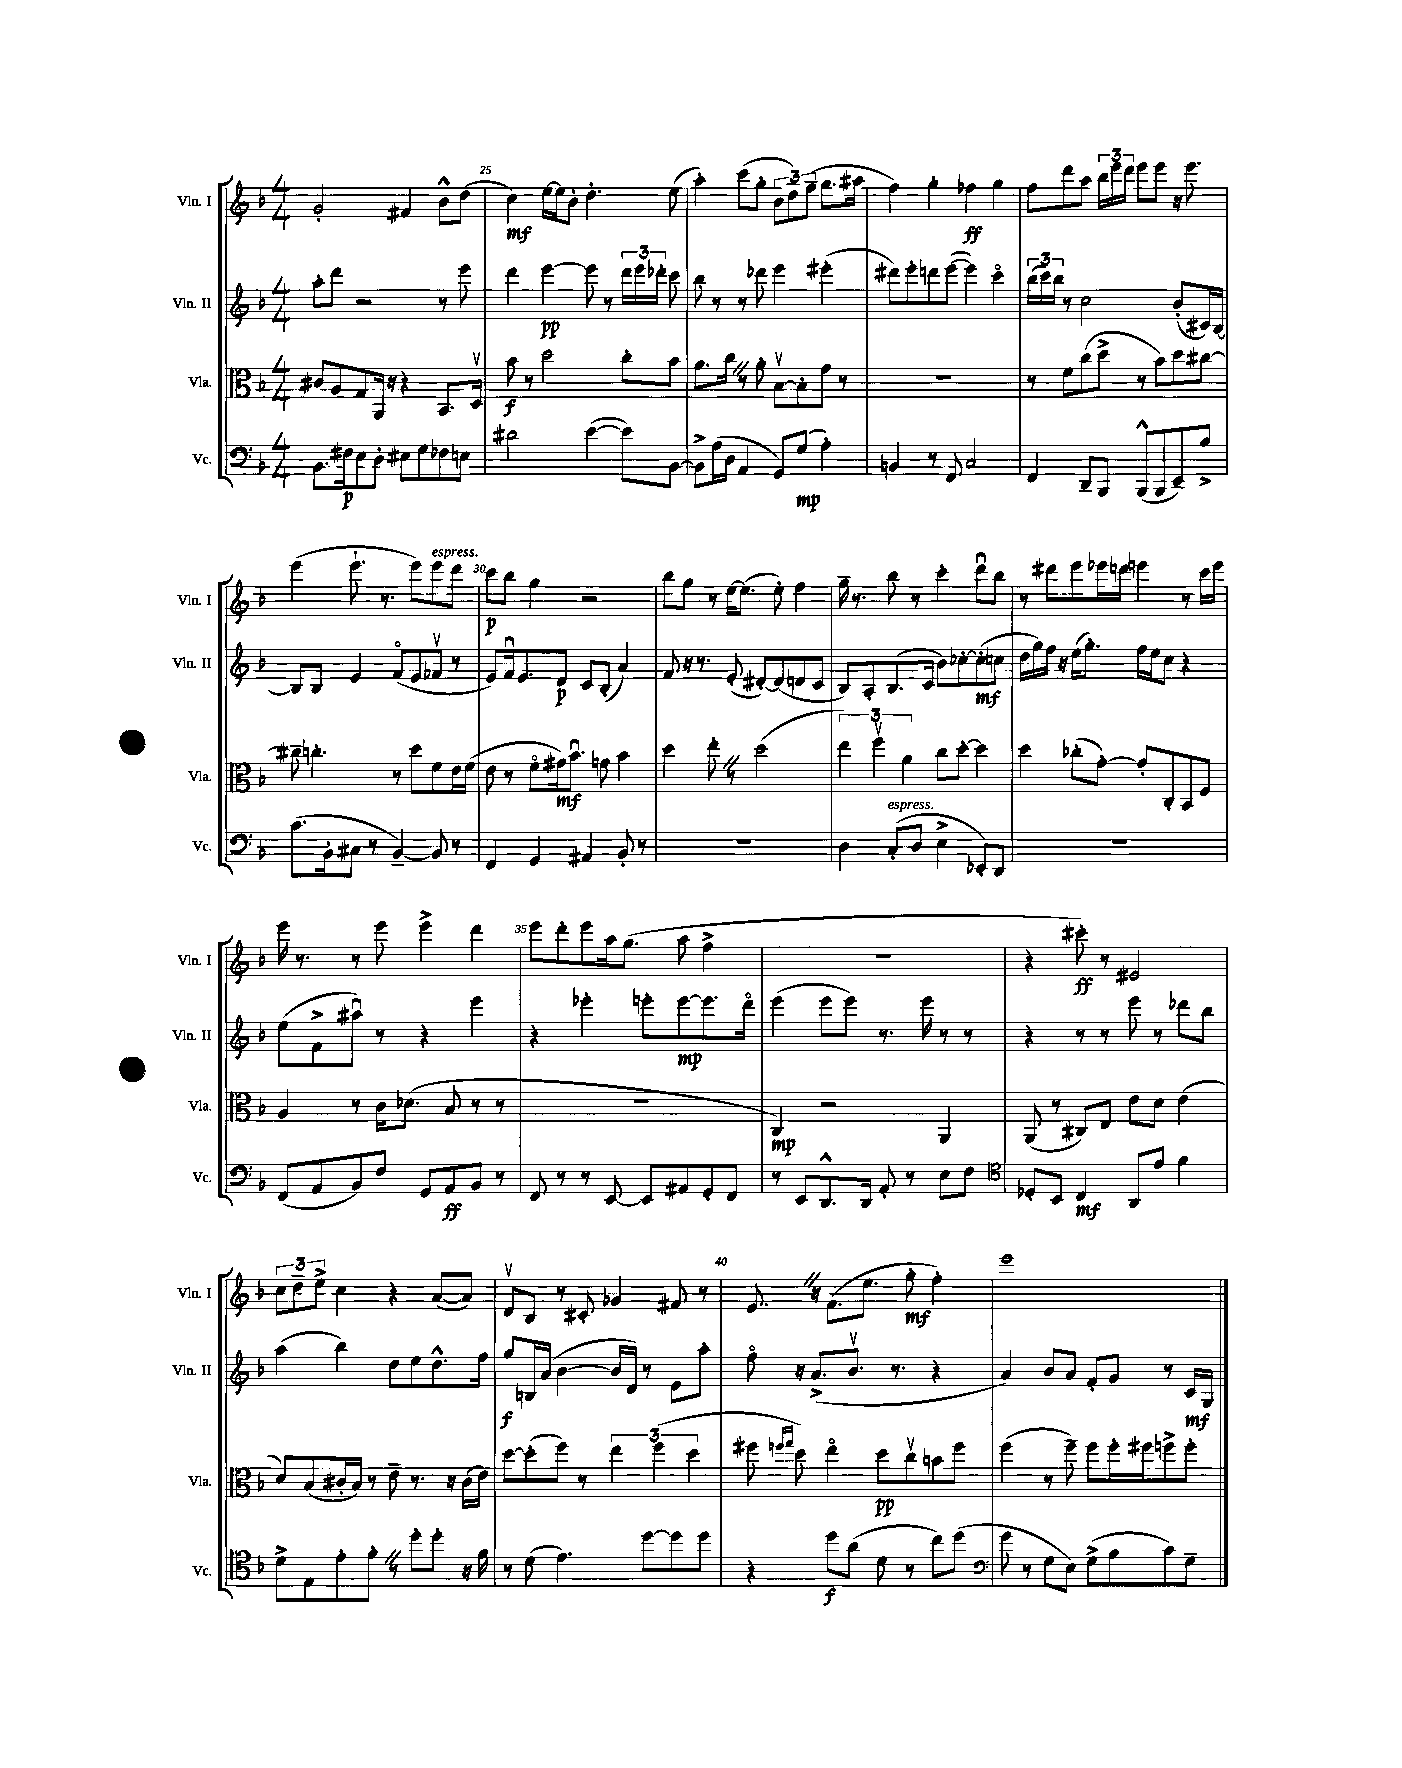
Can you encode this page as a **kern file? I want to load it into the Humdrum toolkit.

**kern	**kern	**kern	**kern
*staff4	*staff3	*staff2	*staff1
*clefF4	*clefC3	*clefG2	*clefG2
*k[b-]	*k[b-]	*k[b-]	*k[b-]
*M4/4	*M4/4	*M4/4	*M4/4
8.BB-\L	8c#/L	8aa'\L	2g'/
.	8A/	8ddd\J	.
16F#\k	.	.	.
8E\	8G/	2r	.
8D'\J	16AA/Jk	.	.
.	16r	.	.
8E#\L	4r	.	4f#/
8G\	.	.	.
8F-\	8.BB-/L	8r	8b-^^\L
8E\J	.	8eee\	(8dd\J
.	16Dv/Jk	.	.
=	=	=	=
2d#\	8b-\	4ddd\	4cc\)
.	8r	.	.
.	2dd\	[4eee\	[16ee\LL
.	.	.	16ee\]J
.	.	.	8b-'\J
([4e\	.	8eee\]	4.dd'\
.	.	8r	.
8e\]L)	8cc'\L	24ddd\LL	.
.	.	24eee\	.
.	.	24ddd-'\JJ	.
[8BB-\J	8b-\J	8ccc\	(8ee\
=	=	=	=
8BB-^\]L	8.a\L	8bb-\	4aa'\)
(16A\L	.	8r	.
16D\JJ	16cc\Jk	.	.
4AA/	8r	8r	(8ccc\L
.	8a'\	8ddd-\	8gg'\J
8GG/L)	[8B-v\L	4eee\	12b-\L
.	.	.	12dd~\)
(8G/J	8B-'\]	.	.
.	.	.	(12ff~\J
4A'\)	8g\J	(4eee#'\	8.gg\L
.	8r	.	.
.	.	.	16aa#\Jk
=	=	=	=
4BB/	1r	8ddd#\L)	4ff\)
.	.	8eee'\	.
8r	.	8ddd\	4gg'\
8FF/	.	([8eee\J	.
2C/	.	4eee\])	4ff-\
.	.	4ccco\	4gg\
=	=	=	=
4FF/	8r	(24bb-\LL	8ff\L
.	.	24ccc\)	.
.	.	24bb-\JJ	.
.	8f\L	8r	8ddd\
8DD~/L	(8cc\	2cc\	8aa\J
8BBB-/J	8dd^\J	.	24bb-\LL
.	.	.	24eee\
.	.	.	24ddd\JJ
(8BBB-^^/L	8r	.	8eee\L
8BBB-/	8b-\L)	.	8eee\J
8EE~/)	8dd\	(8b-'/L	16r
.	.	.	8.eee\
8B-^/J	[8cc#\J	16c#/L)	.
.	.	[16B-/JJ	.
=	=	=	=
(8.c\L	8cc#~\]	8B-/]L	(4eee\
.	4.cc'\	8B-/J	.
16BB-'\k	.	.	.
8C#\J	.	4e/	8.eee`\
8r	.	.	.
.	.	.	8.r
[4BB-~/)	8r	(8fo/L	.
.	8dd\L	8e/	8eee\L)
8BB-/]	8f\	8f-v/J	8eee\
8r	16e\L	8r	8ddd\J
.	(16f\JJ	.	.
=	=	=	=
4FF/	8e\	8e/L)	8ccc\L
.	8r	16fu/k	8bb-\J
.	.	8.e/	.
4GG/	8fo\L	.	4gg\
.	16g#\k)	8d/J	.
.	8.b-u\J	.	.
4AA#/	.	8c/L	2r
.	8g\	(8B-'/J	.
8BB-'/	4b-\	4a/)	.
8r	.	.	.
=	=	=	=
1r	4dd\	8f/	8bb-\L
.	.	16r	8gg\J
.	.	8.r	.
.	8ee'\	.	8r
.	8r	(8e'/	[16ee\LK
.	.	.	(8.ee\]J
.	(2dd\	[8d#'/L)	.
.	.	(8d#/]	8ee'\)
.	.	8d/	4ff\
.	.	8c/J	.
=	=	=	=
4D\	6ee\)	8B-/L)	16gg~\
.	.	.	8.r
.	.	8A'/	.
.	6ffv\	.	.
(8C'/L	.	(8.B-/	8bb-\
.	6a\	.	.
8D/J	.	.	8r
.	.	16c/Jk	.
4E^\	8cc\L	8b-\L)	4ccc'\
.	[8dd'\J	[8cc-'\	.
8EE-'/L)	4dd\]	(8cc-'\]	8dddu\L
8DD/J	.	8cc\J	8bb-\J
=	=	=	=
1r	4dd\	16dd\LL	8r
.	.	16gg\)	.
.	.	16ff\JJ	8ddd#\L
.	.	16r	.
.	(8cc-'\L	(16ee\LK	8eee\
.	.	8.gg'\J)	.
.	[8g'\J)	.	16eee-\L
.	.	.	16ddd\JJ
.	8g'/]L	16ff\LL	4eee\
.	.	16ee\J	.
.	8C'/	8cc\J	.
.	8BB-/	4r	8r
.	8F/J	.	16ccc\LL
.	.	.	16eee\JJ
=	=	=	=
(8FF/L	4A/	(8ee\L	16eee\
.	.	.	8.r
8AA/	.	8f^\	.
8BB-/)	8r	8aa#u\J)	8r
8F/J	16c\LK	8r	8eee\
.	(8.d-\J	.	.
8GG/L	.	4r	4eee^\
8AA/	8B-/	.	.
8BB-/J	8r	4eee\	4ddd\
8r	8r	.	.
=	=	=	=
8FF/	1r	4r	8eee\L
8r	.	.	8ddd'\
8r	.	4eee-'\	8eee\
[8EE/	.	.	16aa\k
.	.	.	(8.gg\J
8EE/]L	.	8eee'\L	.
8AA#/	.	[8eee\	8aa\
8GG'/	.	8.eee\]	4ff^\
8FF/J	.	.	.
.	.	16dddo\Jk	.
=	=	=	=
8r	4C/)	(4eee\	1r
8EE/L	.	.	.
8.DD^^/	2r	8eee\L	.
.	.	8eee\J)	.
16DD/Jk	.	.	.
8AA'/	.	8.r	.
8r	.	.	.
.	.	16eee\	.
8E\L	4AA/	8r	.
8F\J	.	8r	.
=	=	=	=
*clefC4	*	*	*
8D-'/L	(8AA/	4r	4r
8BB-/J	8r	.	.
4C/	8C#/L)	8r	8ccc#'\)
.	8E/J	8r	8r
8AA/L	8e\L	8eee\	2e#/
8e/J	8d\J	8r	.
4f\	(4e\	8ddd-\L	.
.	.	8bb-\J	.
=	=	=	=
8d^\L	8d/L)	(4aa\	12cc\L
.	.	.	12dd~\
8E\	(8B-/	.	.
.	.	.	12ee^\J
8e'\	16c#'/L	4bb-\)	4cc\
.	16B-/JJ)	.	.
8f'\J	8r	.	.
8r	8e~\	8dd\L	4r
8dd'\L	8.r	8ee\	.
8dd'\J	.	8.dd^^\	([8a/L
.	16r	.	.
16r	(16c#\LL	.	8a/]J)
16f\	16e\JJ)	16ff\Jk	.
=	=	=	=
8r	[8dd\L	8gg/L	8dv/L
(8d\	(8dd'\]	16B/L	8B-/J
.	.	(16a/JJ	.
4.e\)	8ff\J)	[4b-\	8r
.	8r	.	8c#'/
.	6ee\	16b-/]LL	4g-/
.	.	16d/JJ)	.
[8dd\L	.	8r	.
.	(6ff\	.	.
8dd\]	.	8e\L	8f#/
.	6dd\	.	.
8dd\J	.	8aa'\J	8r
=	=	=	=
4r	8ff#\	8ffo\	8.e/
.	16qqff/LL	.	.
.	16qqgg/JJ	.	.
.	8dd\)	16r	.
.	.	(8.a^/L	16r
8dd\L	4eeo\	.	(8.f\L
(8a\J	.	8.b-v/J	.
.	.	.	8.ee\J
8d\	8dd\L	.	.
.	.	8.r	.
8r	8ccv\	.	8gg'\
8cc\L)	8b\	4r	4ff'\)
(8dd\J	8ff\J	.	.
=	=	=	=
*clefF4	*	*	*
8g\	(4ff\	4a/)	1eee
8r	.	.	.
8G\L	8r	8b-/L	.
8E\J)	8ff~\)	8a/J	.
(8G^\L	8ff\L	8f'/L	.
8B-\	16ff'\L	8g/J	.
.	16ff#\J	.	.
8c\)	8ff^\	8r	.
8G~\J	8ff'\J	16c/LL	.
.	.	16G/JJ	.
==	==	==	==
*-	*-	*-	*-
